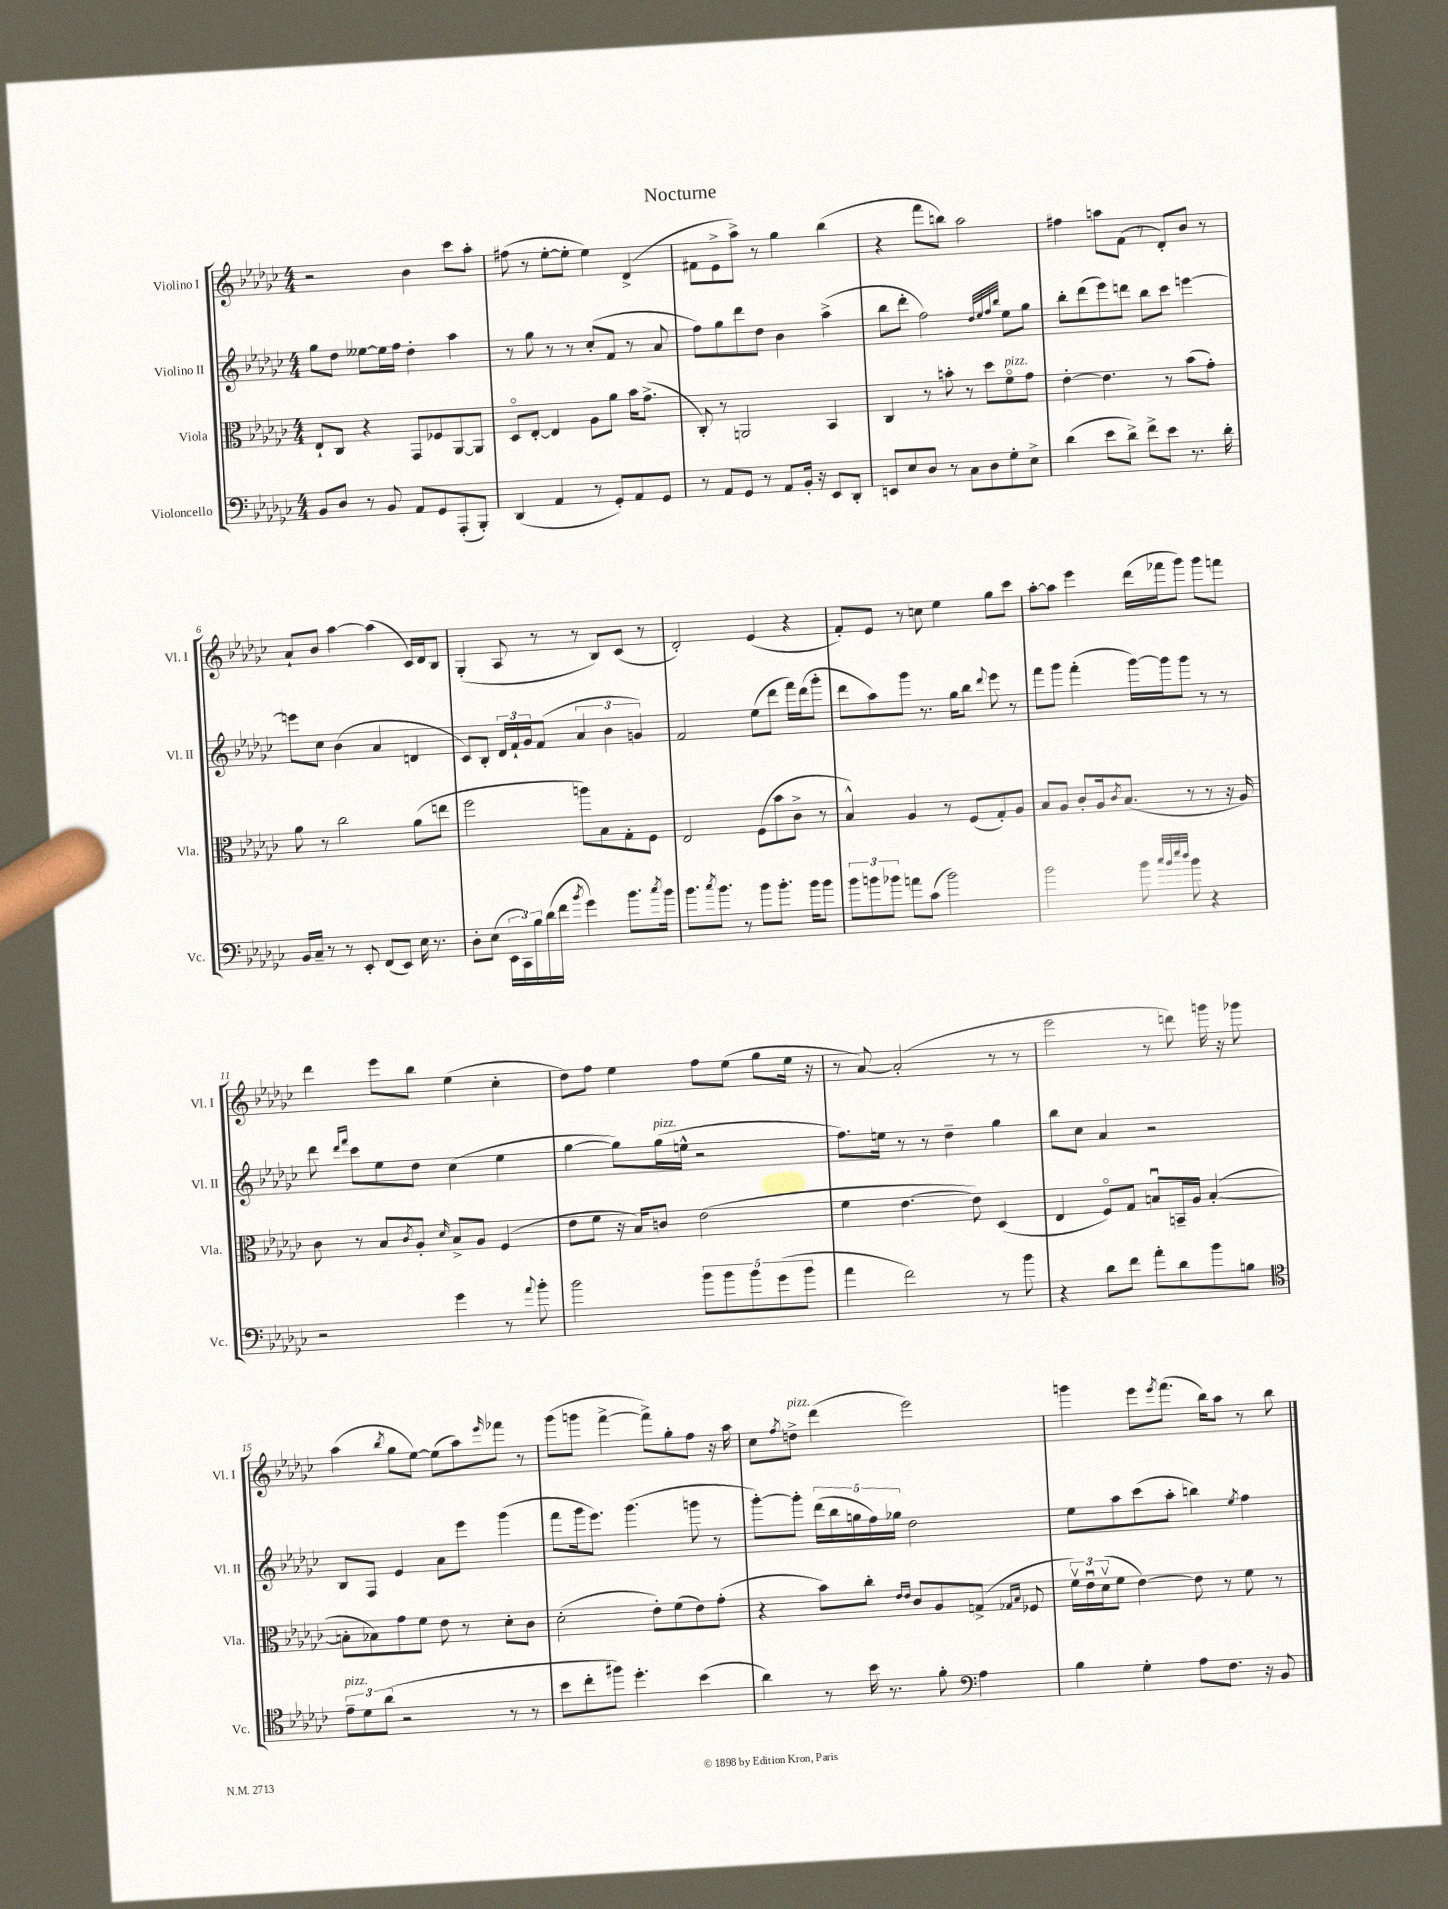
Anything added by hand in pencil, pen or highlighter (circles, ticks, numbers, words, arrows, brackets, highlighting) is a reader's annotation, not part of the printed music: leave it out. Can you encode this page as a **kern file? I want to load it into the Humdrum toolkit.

**kern	**kern	**kern	**kern
*staff4	*staff3	*staff2	*staff1
*clefF4	*clefC3	*clefG2	*clefG2
*k[b-e-a-d-g-c-]	*k[b-e-a-d-g-c-]	*k[b-e-a-d-g-c-]	*k[b-e-a-d-g-c-]
*M4/4	*M4/4	*M4/4	*M4/4
8BB-	8E-`	8gg-	2r
8D-	8C-	8dd-	.
8r	4r	[8ee--	.
8BB-	.	16ee--]	.
.	.	16ff	.
8AA-	8GG-	4dd-'	4b-
8GG-	8F-	.	.
(8AAA-'	[8AA-	4aa-	8ccc-
8BBB-')	8AA-]	.	8aa-'
=	=	=	=
(4DD-	8D-o	8r	(8ff#
.	[8E-'	8gg-	8r
4AA-	4E-]	8r	[8ee-'
.	.	8r	8ee-']
8r	8A-	(8cc-'	4ee-)
8GG-')	8a-	8f	.
8AA-	16b-	8r	(4d-^
.	(8.g-^	.	.
8GG-	.	8a-	.
=	=	=	=
8r	8C-')	8ff)	8f#
8AA-	8r	8gg-	8e-^
8GG-	2AA	8ddd-	8aa-^)
8r	.	8dd-	8r
8AA-	.	4b-	4gg-
16BB-'	.	.	.
16r	.	.	.
8EE-	4BB-	(4aa-^	(4bb-
8DD-'	.	.	.
=	=	=	=
8EE	4C-	8bb-	4r
8E-	.	8ddd-'	.
8D-	8r	2ff)	8fff
8r	8b'	.	8bb)
8C-	8r	.	2aa-
8D-	8dd-	.	.
.	.	32qqdd-	.
.	.	32qqee-	.
.	.	32qqff	.
.	.	32qqbb-	.
8G-'	8fo	8ee-	.
8E-^	8g-	8gg-	.
=	=	=	=
(4d-	[4e-'	8bb-'	4ff#
.	.	(8ddd-	.
8e-	4.e-]	8eee-)	8aa
8d-^)	.	8ddd	(8f
8f^	.	8bb-	8r
8e-	8r	8ccc-	8d-')
8.r	(8b-	[4eee	8b-
.	8g-')	.	8r
16d-'	.	.	.
=	=	=	=
16BB-	8a-	8eee]	8a-`
16C-~	.	.	.
8r	8r	8cc-	8b-
8r	2cc-	(4b-	[4aa-
8EE-'	.	.	.
(8FF	.	4a-	(4aa-]
8EE-)	.	.	.
16E-	(8a-	4d	16c-)
8.r	.	.	16d-
.	8ee	.	8B-
=	=	=	=
8D-'	2ff	8c-)	(4G-'
(8E-	.	8B-'	.
24EE-	.	24d-	8A-
24CC-)	.	24f`	.
24B-	.	24g-	.
(16d-	.	(8f	8r
16f	.	.	.
8qb-	.	.	.
4g-)	8aa)	6a-	8r
.	8B-	.	8B-)
.	.	6b-	.
8.b-	8G-'	.	(8c-
.	.	6g)	.
.	8F	.	8r
8qcc-	.	.	.
16b-	.	.	.
=	=	=	=
8.b-	2E-	2f	2d-')
8qcc-	.	.	.
8.b-	.	.	.
8r	.	.	.
8b-	(8F	(8ee-	(4e-
8.b-'	8b-	8ddd-	.
.	8c-^	16fff)	4r
16b-	.	(16ddd-	.
8b-	8r	8ggg-'	.
=	=	=	=
12b-	4B-^^)	8ddd-	8f')
12b	.	.	.
.	.	8aa-)	8e-
12b-	.	.	.
8a	4A-	8ggg-	8r
(8c-	.	8.r	8cc
2b-)	8r	.	4ee-
.	.	16gg-	.
.	(8F	8bb-	.
.	.	8qqddd-	.
.	8G-')	8eee-	8gg-
.	8A-	8r	8ccc-
=	=	=	=
2b-	8B-	8fff	[8aa-'
.	8A-	8ggg-	8aa-]
.	8c-'	(4fff'	4eee-
.	16A-	.	.
.	8qc-	.	.
.	(8.B-	.	.
8b-	.	[16ggg-)	(16ddd-
.	.	16ggg-]	16fff-
32qqcc-	.	.	.
32qqb-	.	.	.
32qqee-	.	.	.
32qqdd-	.	.	.
8b-	8r	8ggg-	8ggg-)
4r	8r	8r	8ggg-
.	16r	8r	8fff
.	16A-)	.	.
=	=	=	=
2r	8c-	8ddd-	4ddd-
.	.	16qqddd-	.
.	.	16qqfff	.
.	8r	8ccc-	.
.	8B-	8ee-	8eee-
.	8qc-	.	.
.	8A-'	8dd-	8bb-
.	16qqd-	.	.
4g-	8B-^	(4cc-	(4ee-
.	8A-	.	.
8r	(4F	4ee-	4cc-'
8qqa-	.	.	.
8b-'	.	.	.
=	=	=	=
2b-	8e-	[4gg-	8dd-)
.	8f	.	8ff
.	16r	8gg-])	4ee-
.	16B-)	.	.
.	8c	(16gg-	.
.	.	16ee^^	.
10b-	(2e-	2r	8ff
10b-	.	.	.
.	.	.	(8ee-
10b-	.	.	.
.	.	.	8gg-
(10g-	.	.	.
.	.	.	16ee-
10b-	.	.	.
.	.	.	16r
=	=	=	=
4a-	4f	8.ff)	8r
.	.	.	[8a-)
.	.	16ee	.
2f)	[4.e-	8r	(2a-']
.	.	8r	.
.	.	4dd-~	.
.	8e-])	.	.
8r	(4D-	4gg-	8r
8b-	.	.	8r
=	=	=	=
4r	4E-	8bb-	2eee-
.	.	8cc-	.
8d-	8Fo)	4a-	.
8f	8G-	.	.
8a-'	8Bu	2r	8r
8d-	16BB~	.	8ddd)
.	16A-	.	.
8b-	([4B'	.	16ggg
.	.	.	16r
8B	.	.	8ggg-
=	=	=	=
*clefC4	*	*	*
12e-~	8B']	8B-	(4aa-
12d-	.	.	.
.	8B-)	8F	.
(12a-	.	.	.
.	.	.	8qbb-
2r	8g-	4e-	8gg-
.	8f	.	[8ee-)
.	8e-	8a-	(8ee-]
.	8r	8eee-	8aa-)
.	.	.	16qqeee-
8r	8d-'	(4ggg-	8fff-
8r	8c-	.	8r
=	=	=	=
8b-	(2d-'	8fff	(8ggg-
8cc-'	.	16ggg-	8ggg
.	.	8.eee-)	.
8ff#)	.	.	[4fff^
4.dd-'	.	(4.ggg-	.
.	8e-')	.	8fff^])
.	(8f	.	8gg-'
(4b-	8e-)	8ggg	8ff
.	(8g-'	8r	16r
.	.	.	16aa-
=	=	=	=
4a-)	4r	[8ggg-')	8cc-
.	.	.	8qff
.	.	8ggg-']	8dd^
8r	8b-)	(20ddd-	(4ddd-
.	.	20bb-	.
.	.	20gg	.
16b-	8cc-'	.	.
.	.	20ff)	.
8.r	.	.	.
.	.	20gg-	.
.	16qqe-	.	.
.	16qqe-	.	.
.	8c-	2dd-	2eee-)
8f'	8A-	.	.
*clefF4	*	*	*
4A-	(8G^	.	.
.	16qqG-	.	.
.	16qqB-	.	.
.	8F-	.	.
=	=	=	=
4B-	24fv)	8ee-	4ggg
.	24e-u	.	.
.	(24d-v	.	.
.	8f	8aa-	.
4G-'	[4e-)	(8ccc-	8eee-
.	.	.	8qeee-
.	.	8aa-'	(8.fff
8A-	8e-]	4bb)	.
.	.	.	16bb-)
8.F	8r	.	8aa-
.	.	8qee-	.
.	8f	4ff	8r
16r	.	.	.
8BB-	8r	.	8bb-
==	==	==	==
*-	*-	*-	*-
